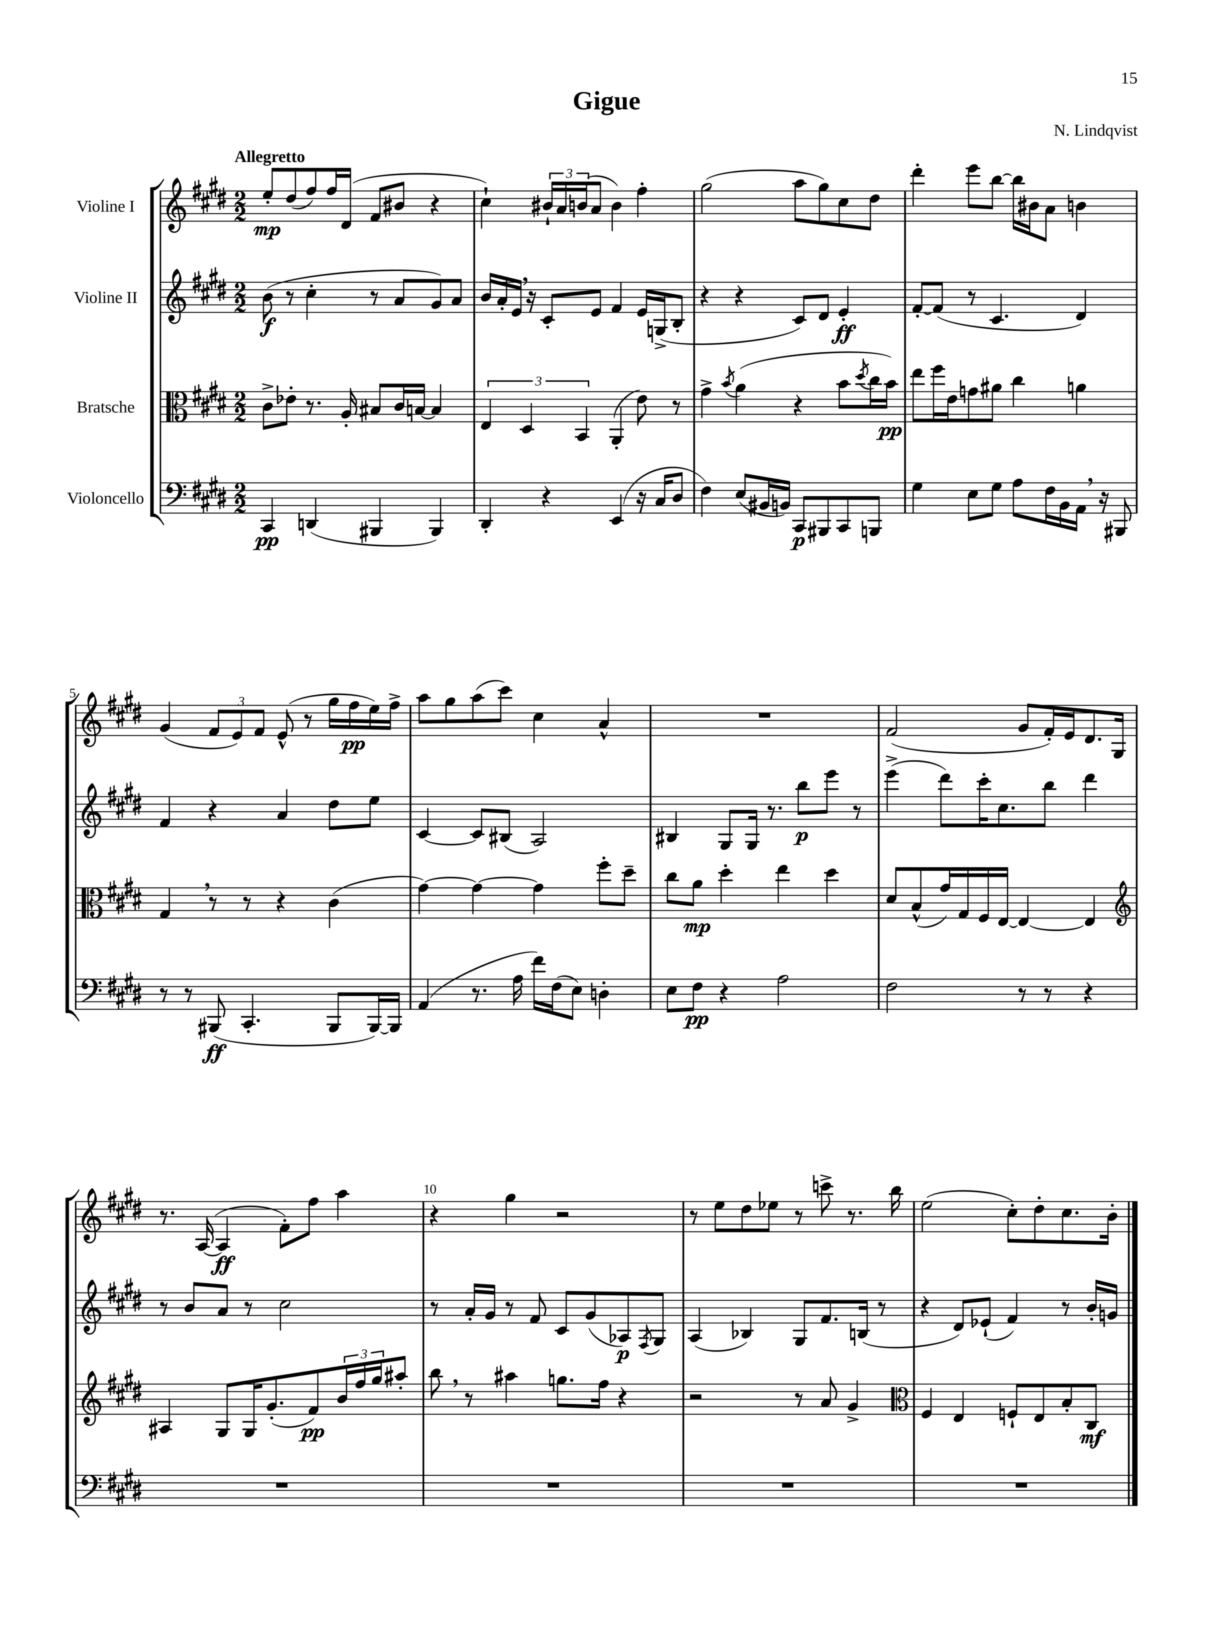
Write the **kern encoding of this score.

**kern	**dynam	**kern	**dynam	**kern	**dynam	**kern	**dynam
*part4	*part4	*part3	*part3	*part2	*part2	*part1	*part1
*staff4	*staff4	*staff3	*staff3	*staff2	*staff2	*staff1	*staff1
*I"Violoncello	*	*I"Bratsche	*	*I"Violine II	*	*I"Violine I	*
*clefF4	*	*clefC3	*	*clefG2	*	*clefG2	*
*k[f#c#g#d#]	*	*k[f#c#g#d#]	*	*k[f#c#g#d#]	*	*k[f#c#g#d#]	*
*M2/2	*	*M2/2	*	*M2/2	*	*M2/2	*
=1	=1	=1	=1	=1	=1	=1	=1
!	!	!	!	!	!	!LO:TX:a:B:t=Allegretto	!
4CC#/	pp	8c#^\L	.	(8b\	f	8ee'/L	mp
.	.	8e-X'\J	.	8r	.	(8dd#/	.
(4DDn/	.	8.r	.	4cc#'\	.	8ff#/)	.
.	.	.	.	.	.	16ff#/L	.
.	.	16A'/	.	.	.	(16d#/JJ	.
4BBB#X/	.	8B#X/L	.	8r	.	8f#/L	.
.	.	16c#/L	.	8a/L	.	8b#X/J	.
.	.	[16Bn/JJ	.	.	.	.	.
4BBB#/)	.	4B/]	.	8g#/)	.	4r	.
.	.	.	.	8a/J	.	.	.
=2	=2	=2	=2	=2	=2	=2	=2
4DD#'/	.	6E/	.	16b/LL	.	4cc#`\)	.
.	.	.	.	16a'/	.	.	.
.	.	.	.	16e,/JJ	.	.	.
.	.	6D#/	.	.	.	.	.
.	.	.	.	16r	.	.	.
4r	.	.	.	8c#'/L	.	24b#X`/LL	.
.	.	.	.	.	.	24a/	.
.	.	6BB/	.	.	.	(24bn/J	.
.	.	.	.	8e/J	.	8a/J	.
(4EE/	.	(4AA'/	.	4f#/	.	4b\)	.
16r	.	8e\)	.	16e/LL	.	4ff#'\	.
16C#/KL	.	.	.	(16Gn^/J	.	.	.
8D#/J	.	8r	.	8B'/J	.	.	.
=3	=3	=3	=3	=3	=3	=3	=3
4F#\)	.	4g#^\	.	4r	.	(2gg#\	.
.	.	8qb/	.	.	.	.	.
(8E/L	.	(4a\	.	4r	.	.	.
16BB#X/L	.	.	.	.	.	.	.
16BBn/JJ)	.	.	.	.	.	.	.
8CC#/L	p	4r	.	8c#/L)	.	8aa\L	.
8BBB#X/	.	.	.	8d#/J	.	8gg#\)	.
8CC#/	.	8b\L	.	4e'/	ff	8cc#\	.
.	.	8qdd#/	.	.	.	.	.
8BBBn/J	.	16cc#\L	.	.	.	8dd#\J	.
.	.	16b\JJ)	pp	.	.	.	.
=4	=4	=4	=4	=4	=4	=4	=4
4G#\	.	8ee\L	.	[8f#'/L	.	4ddd#'\	.
.	.	16ff#\L	.	(8f#/J]	.	.	.
.	.	16e\J	.	.	.	.	.
8E\L	.	8gn\	.	8r	.	8eee\L	.
8G#\J	.	8a#X\J	.	4.c#/	.	[8bb\J	.
8A\L	.	4cc#\	.	.	.	16bb\LL]	.
.	.	.	.	.	.	16b#X\J	.
16F#\L	.	.	.	.	.	8a\J	.
16BB\	.	.	.	.	.	.	.
16AA,\JJ	.	4an\	.	4d#/)	.	4bn\	.
16r	.	.	.	.	.	.	.
8BBB#X/	.	.	.	.	.	.	.
!!LO:LB:g=z
=5	=5	=5	=5	=5	=5	=5	=5
8r	.	4G#,/	.	4f#/	.	(4g#/	.
8r	.	.	.	.	.	.	.
(8BBB#X/	ff	8r	.	4r	.	12f#/L	.
.	.	.	.	.	.	12e/)	.
4.CC#'/	.	8r	.	.	.	.	.
.	.	.	.	.	.	12f#/J	.
.	.	4r	.	4a/	.	(8e^^/	.
.	.	.	.	.	.	8r	.
8BBB#/L	.	(4c#\	.	8dd#\L	.	16gg#\LL	.
.	.	.	.	.	.	16ff#\	pp
[16BBB#/L)	.	.	.	8ee\J	.	16ee\)	.
16BBB#/JJ]	.	.	.	.	.	16ff#^\JJ	.
=6	=6	=6	=6	=6	=6	=6	=6
(4AA/	.	[4g#\)	.	[4c#/	.	8aa\L	.
.	.	.	.	.	.	8gg#\	.
8.r	.	4g#\_	.	8c#/L]	.	(8aa\	.
.	.	.	.	(8B#X/J	.	8ccc#\J)	.
16A\	.	.	.	.	.	.	.
16f#\LL)	.	4g#\]	.	2A/)	.	4cc#\	.
(16F#\J	.	.	.	.	.	.	.
8E\J)	.	.	.	.	.	.	.
4Dn'\	.	8ff#'\L	.	.	.	4a^^/	.
.	.	8dd#~\J	.	.	.	.	.
=7	=7	=7	=7	=7	=7	=7	=7
8E\L	.	8cc#\L	.	4B#X/	.	1r	.
8F#\J	pp	8a\J	mp	.	.	.	.
4r	.	4dd#'\	.	8G#/L	.	.	.
.	.	.	.	16G#/Jk	.	.	.
.	.	.	.	8.r	.	.	.
2A\	.	4ee\	.	.	.	.	.
.	.	.	.	8bb\L	p	.	.
.	.	4dd#\	.	8eee\J	.	.	.
.	.	.	.	8r	.	.	.
=8	=8	=8	=8	=8	=8	=8	=8
2F#\	.	8d#/L	.	(4eee^\	.	(2f#/	.
.	.	(8B^^/	.	.	.	.	.
.	.	16g#/L)	.	8ddd#\L)	.	.	.
.	.	16G#/	.	.	.	.	.
.	.	16F#/	.	16ccc#'\K	.	.	.
.	.	[16E/JJ	.	8.cc#\	.	.	.
8r	.	4E/_	.	.	.	8g#/L	.
8r	.	.	.	8bb\J	.	16f#'/L)	.
.	.	.	.	.	.	16e/J	.
4r	.	4E/]	.	4ddd#\	.	8.d#/	.
.	.	.	.	.	.	16G#/Jk	.
!!LO:LB:g=z
=9	=9	=9	=9	=9	=9	=9	=9
*	*	*clefG2	*	*	*	*	*
1r	.	4A#X/	.	8r	.	8.r	.
.	.	.	.	8b/L	.	.	.
.	.	.	.	.	.	([16A/	.
.	.	8G#/L	.	8a/J	.	4A/]	ff
.	.	16G#/K	.	8r	.	.	.
.	.	(8.g#'/	.	.	.	.	.
.	.	.	.	2cc#\	.	8f#'\L)	.
.	.	8f#/)	pp	.	.	8ff#\J	.
.	.	24b/L	.	.	.	4aa\	.
.	.	24ff#/	.	.	.	.	.
.	.	24gg#/J	.	.	.	.	.
.	.	8aa#X'/J	.	.	.	.	.
=10	=10	=10	=10	=10	=10	=10	=10
1r	.	8bb,\	.	8r	.	4r	.
.	.	8r	.	16a'/LL	.	.	.
.	.	.	.	16g#/JJ	.	.	.
.	.	4aa#X\	.	8r	.	4gg#\	.
.	.	.	.	8f#/	.	.	.
.	.	8.ggn\L	.	8c#/L	.	2r	.
.	.	.	.	(8g#/	.	.	.
.	.	16ff#\Jk	.	.	.	.	.
.	.	4r	.	8A-X/)	p	.	.
.	.	.	.	8qF#/	.	.	.
.	.	.	.	8G#/J	.	.	.
=11	=11	=11	=11	=11	=11	=11	=11
1r	.	2r	.	(4A/	.	8r	.
.	.	.	.	.	.	8ee\L	.
.	.	.	.	4B-X/)	.	8dd#\	.
.	.	.	.	.	.	8ee-X\J	.
.	.	8r	.	8G#/L	.	8r	.
.	.	8a/	.	8.f#/	.	8cccn^\	.
.	.	4g#^/	.	.	.	8.r	.
.	.	.	.	(16Bn/Jk	.	.	.
.	.	.	.	8r	.	.	.
.	.	.	.	.	.	16bb\	.
=12	=12	=12	=12	=12	=12	=12	=12
*	*	*clefC3	*	*	*	*	*
1r	.	4F#/	.	4r	.	(2ee\	.
.	.	4E/	.	8d#/L)	.	.	.
.	.	.	.	(8e-X`/J	.	.	.
.	.	8Fn`/L	.	4f#/)	.	8cc#'\L)	.
.	.	8E/	.	.	.	8dd#'\	.
.	.	8B'/	.	8r	.	8.cc#\	.
.	.	8C#/J	mf	16b'/LL	.	.	.
.	.	.	.	16gn/JJ	.	16b'\Jk	.
==	==	==	==	==	==	==	==
*-	*-	*-	*-	*-	*-	*-	*-
